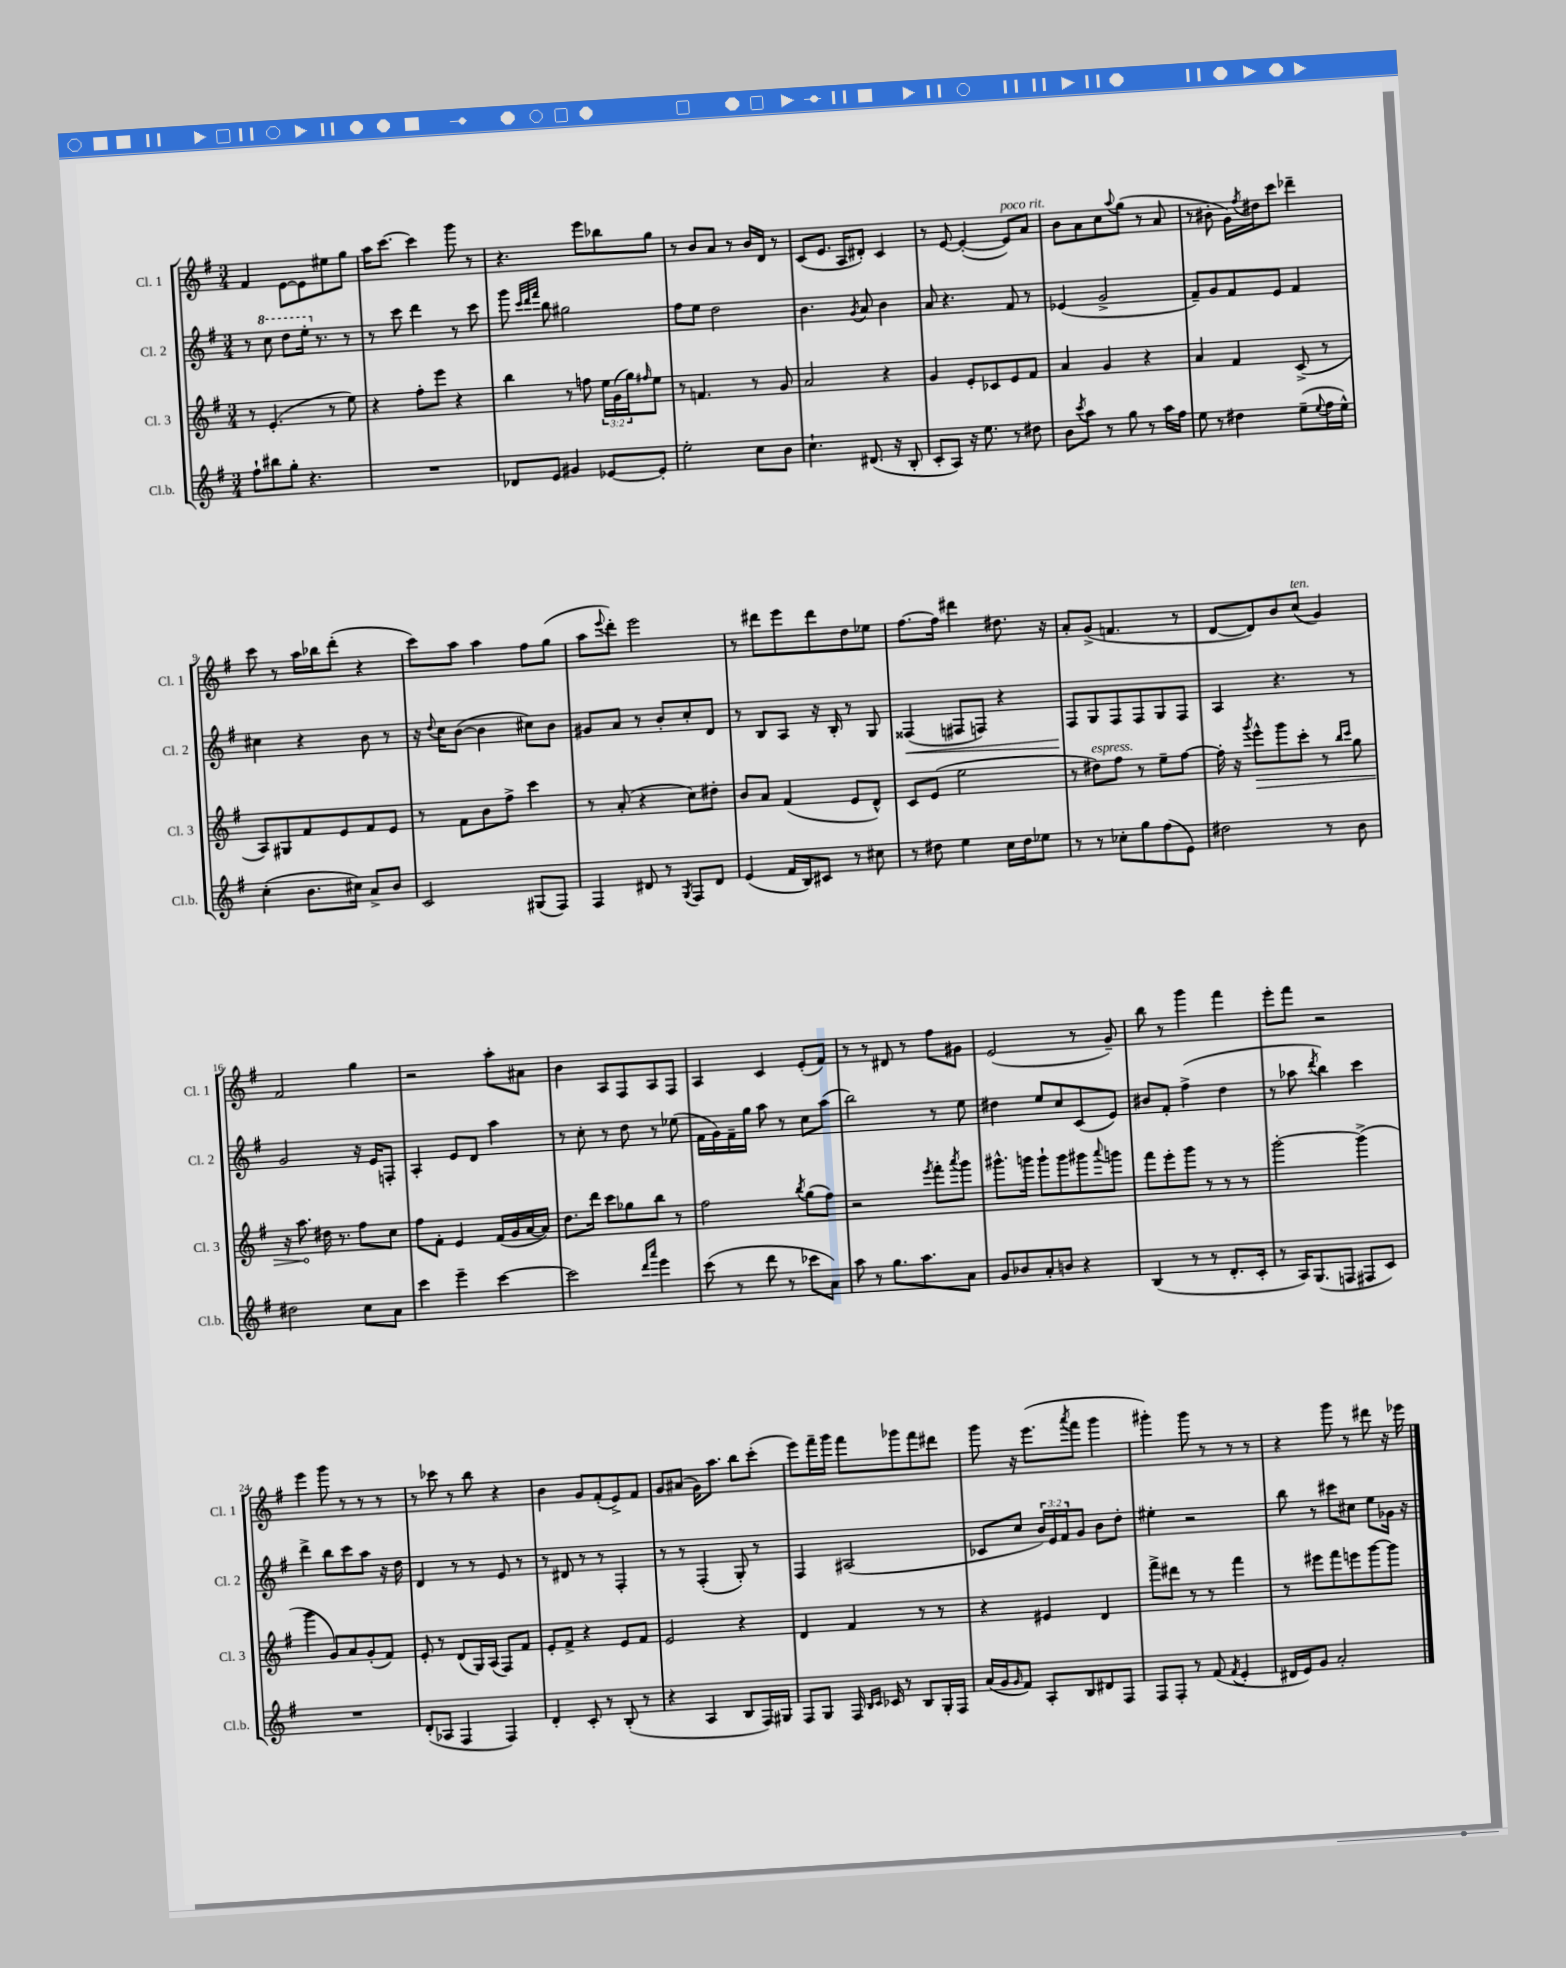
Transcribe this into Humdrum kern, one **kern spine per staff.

**kern	**kern	**kern	**kern
*staff4	*staff3	*staff2	*staff1
*clefG2	*clefG2	*clefG2	*clefG2
*k[f#]	*k[f#]	*k[f#]	*k[f#]
*M3/4	*M3/4	*M3/4	*M3/4
8ff#`\L	8r	8r	4f#/
8bb#\	(4.e'/	8ccc\	.
8gg'\J	.	8ddd\L	[8e\L
4.r	.	16eee'\Jk	8e\]
.	.	8.r	.
.	8r	.	8ee#\
.	8ee\)	8r	8gg\J
=	=	=	=
2.r	4r	8r	16aa\LK
.	.	.	[8.ccc\J
.	.	8ccc\	.
.	8ff#'\L	4ddd\	4ccc\]
.	8eee\J	.	.
.	4r	8r	8ggg\
.	.	8ccc\	8r
=	=	=	=
8d-/L	4bb\	8ggg\	4.r
.	.	32qqccc/LLL	.
.	.	32qqddd/	.
.	.	32qqfff#/JJJ	.
8e/J	.	8bb\	.
4g#/	8r	2gg#\	.
.	8ff\	.	8eee\L
[8e-/L	24ee\LL	.	8bb-\
.	(24g\	.	.
.	24gg\J)	.	.
.	16qqff#/	.	.
8e-'/]J	8ee\J	.	8gg\J
=	=	=	=
2ee'\	8r	8ff#\L	8r
.	4.f/	8ee\J	8b/L
.	.	2dd\	8a/J
.	.	.	8r
8cc\L	8r	.	16b/LL
.	.	.	16d/JJ
8b\J	8g/	.	8r
=	=	=	=
4.cc`\	2a/	4.b\	(8c/L
.	.	.	8.e/J
.	.	.	16A/LK
.	.	8qg/	.
(8.d#/	.	8a/	8d#'/J)
.	4r	4b\	4c/
16r	.	.	.
8B'/	.	.	.
=	=	=	=
8c'/L	4g/	8a/	8r
8A/J)	.	4.r	[8e/
16r	8e'/L	.	(4e'/_
8.ee\	.	.	.
.	8c-/	.	.
8r	8e/	8f#/	8e/]L)
8dd#\	8f#/J	8r	8a/J
=	=	=	=
8b\L	4a/	(4e-/	8b\L
8qccc/	.	.	.
8aa\J	.	.	8a\
8r	4g/	2g^/	8cc\
.	.	.	8qqaa/
8gg\	.	.	(8gg\J
8r	4r	.	8r
16aa\LL	.	.	8a/
16ff#\JJ	.	.	.
=	=	=	=
8ee\	4a/	8f#~/L)	8r
8r	.	8g/	8b#'\
4dd#\	4f#/	8f#/	16g\LL)
.	.	.	8qff#/
.	.	.	16dd#\J
.	.	8e/J	8ccc\J
(8ee~\L	(8c^/	4f#/	4ddd-~\
8qqee/	.	.	.
16ff#\L	8r	.	.
16ee^^\JJ)	.	.	.
=	=	=	=
(4cc'\	8A/L)	4cc#\	8ccc\
.	8G#/	.	8r
8.b\L	8f#/	4r	16aa\LL
.	.	.	16bb-\J
.	8e/	.	(8ddd'\J
16cc#\Jk)	.	.	.
8a^/L	8f#/	8b\	4r
8b/J	8e/J	8r	.
=	=	=	=
2c/	8r	16r	8ccc\L)
.	.	8qqdd/	.
.	.	16cc\LK	.
.	8f#\L	([8b\J	8aa\J
.	8b\	4b\]	4aa\
.	8ff#^\J	.	.
(8G#/L	4ccc\	8cc#\L)	8ff#\L
8F#/J)	.	8b\J	(8gg\J
=	=	=	=
4F#/	8r	8g#/L	8aa\L
.	.	.	8qqeee/
.	(8a'/	8a/J	8ddd'\J)
8d#/	4r	8r	2eee\
8r	.	8b'/L	.
8qG/	.	.	.
8F#/L	8cc\L)	8cc'/	.
8d#/J	8dd#'\J	8d/J	.
=	=	=	=
(4e/	8b/L	8r	8r
.	8a/J	8B/L	8ddd#\L
16f#/LL	(4f#/	8A/J	8eee\
16B/J)	.	.	.
8c#/J	.	16r	8ddd#\
.	.	16B'/	.
8r	8e/L	8r	8dd\
8cc#\	8d^^/J)	8G/	8ee-\J
=	=	=	=
8r	8c/L	(4F##/	[8.ff#\L
8dd#\	(8e/J	.	.
.	.	.	16ff#\]Jk
4ee\	2ee\	8F#/L	4ddd#\
.	.	8F/J)	.
16cc\LL	.	4r	8.dd#\
16dd#\J	.	.	.
8ee-\J	.	.	.
.	.	.	16r
=	=	=	=
8r	8r	8F#/L	8a'/L
8r	8dd#\L)	8G/	(8g^/J
8cc-'\L	8ff#\J	8F#/	4.f/
8gg\	8r	8F#/	.
(8ff#\	8ee~\L	8G/	.
8e\J)	[8ff#\J	8F#/J	8r
=	=	=	=
2dd#\	16ff#'\]	4A/	[8d/L
.	16r	.	.
.	8qggg/	.	.
.	8eee^^\L	.	8d/])
.	8ggg\	4.r	8b/
.	8ccc'\J	.	(8cc/J
8r	8r	.	4g/)
.	16qqbb/LL	.	.
.	16qqccc/JJ	.	.
8b\	8gg\	8r	.
=	=	=	=
2dd#\	16r	2g/	2f#/
.	8.aa\	.	.
.	16dd#\	.	.
.	8.r	.	.
8cc\L	8ff#\L	16r	4gg\
.	.	16e/LK	.
8a\J	8cc\J	8F'/J	.
=	=	=	=
4ccc\	8ff#\L	4A'/	2r
.	8f#'\J	.	.
4eee~\	4e/	8e/L	.
.	.	8d/J	.
[4ccc\	(16f#/LL	4aa\	8aa'\L
.	16g/	.	.
.	[16a/	.	8a#\J
.	16a/]JJ)	.	.
=	=	=	=
2ccc\]	8.dd\L	8r	4b\
.	.	8cc'\	.
.	16ddd\Jk	.	.
.	8ccc\L	8r	8A/L
.	8gg-\	8dd\	8F#/
16qqddd/LL	.	.	.
16qqaaa/JJ	.	.	.
4eee\	8bb\J	8r	8A/
.	8r	(8ee-\	8F#/J
=	=	=	=
(8ccc\	2ff#\	16f#\LL	4A/
.	.	16g\)	.
8r	.	16f#~\	.
.	.	16gg\JJ	.
8ddd\	.	8aa\	4c/
8r	.	8r	.
.	8qbb/	.	.
8ccc-\L	(8gg\L	8cc\L	(8e'/L
8a\J)	8ff#\J)	(8aa\J	8f#/J)
=	=	=	=
8aa\	2r	2bb\)	8r
8r	.	.	8r
8.gg\L	.	.	8d#/
.	.	.	8r
8.aa\	.	.	.
.	8qeee/	.	.
.	8fff#'\L	8r	8ff#\L
.	8qaaa/	.	.
8a\J	8ggg\J	8ee\	8g#\J
=	=	=	=
8g/L	8.ggg#^^\L	4dd#\	(2e/
8b-/	.	.	.
.	16ggg\Jk	.	.
8a'/	8ggg`\L	8ee/L	.
8b/J	8ggg\	8cc/	.
4r	8ggg#\	(8c/	8r
.	8qqaaa/	.	.
.	8ggg\J	8e/J)	8g~/)
=	=	=	=
(4B/	8fff#\L	8b#/L	8bb\
.	8eee'\	8f#'/J	8r
8r	8ggg\J	(4ff#^\	4ggg\
8r	8r	.	.
8.d'/L	8r	4dd\	4fff#\
.	8r	.	.
16c'/Jk	.	.	.
=	=	=	=
8r	[2ggg'\	8r	8eee'\L
16A/LK)	.	8aa-\	8fff#\J
(8.G/	.	.	.
.	.	8qddd/	.
.	.	4bb\)	2r
8F/J	.	.	.
8F#/L	(4ggg^\]	4ccc\	.
8c/J)	.	.	.
=	=	=	=
2.r	4ggg\	4ddd^\	4eee\
.	8g/L)	8bb\L	8ggg\
.	8a/	8ccc\	8r
.	(8g'/	8aa\J	8r
.	8f#/J)	16r	8r
.	.	16dd\	.
=	=	=	=
(8d'/L	8e'/	4d/	8r
8A-/J	8r	.	8ccc-\
4F#/	(8d/L	8r	8r
.	16G/L)	8r	8bb\
.	(16A/JJ	.	.
4F#/)	8F#/L)	8e/	4r
.	8f#/J	8r	.
=	=	=	=
4d'/	8e'/L	8r	4b\
.	8f#^/J	8d#/	.
8c'/	4r	8r	8g/L
8r	.	8r	(8f#'/
(8B'/	8e/L	4F#'/	8e^/)
8r	8f#/J	.	8f#/J
=	=	=	=
4r	2e/	8r	8g/L
.	.	8r	(8a#/J
4A/	.	(4F#'/	16g\LK)
.	.	.	8.aa\J
8B/L	4r	8G'/)	8bb\L
16F#/L)	.	8r	(8ccc'\J
16G#/JJ	.	.	.
=	=	=	=
8F#/L	4d/	4F#/	8eee\L)
8G/J	.	.	16fff#~\L
.	.	.	16ggg\JJ
16F#/	4f#/	(2A#/	8fff#\L
16qqB/LL	.	.	.
16qqc/JJ	.	.	.
16c-/	.	.	.
8r	.	.	8ggg-\
8B/L	8r	.	8fff#\
16G'/L	8r	.	8ddd#\J
16F#/JJ	.	.	.
=	=	=	=
(16a/LL	4r	8c-/L	8ggg\
16g/J	.	.	.
16qqg/	.	.	.
8f#/J)	.	8cc/J	16r
.	.	.	(8.eee\L
8A'/L	4e#/	24b/LL)	.
.	.	24e/	.
.	.	24f#/J	.
.	.	.	8qaaa/
8B/	.	8g/J	8fff#\J
8d#/	4d/	8b\L	4ggg\
8F#/J	.	8dd'\J	.
=	=	=	=
8F#/L	8fff#^\L	4ee#'\	4ggg#'\)
8F#'/J	8ddd#\J	.	.
8r	8r	2r	8ggg#\
(8f#/	8r	.	8r
8qf#/	.	.	.
4e'/	4fff#\	.	8r
.	.	.	8r
=	=	=	=
16d#/LL	8r	8bb\	4r
16e/J)	.	.	.
8g/J	8eee#\L	8r	.
2a'/	8fff#\	8ccc#\L	8ggg\
.	8eee\	8cc#\J	8r
.	[8ggg\	8ee\L	8ddd#\
.	8ggg\]J	16g-\Jk	16r
.	.	16r	16eee-\
==	==	==	==
*-	*-	*-	*-
